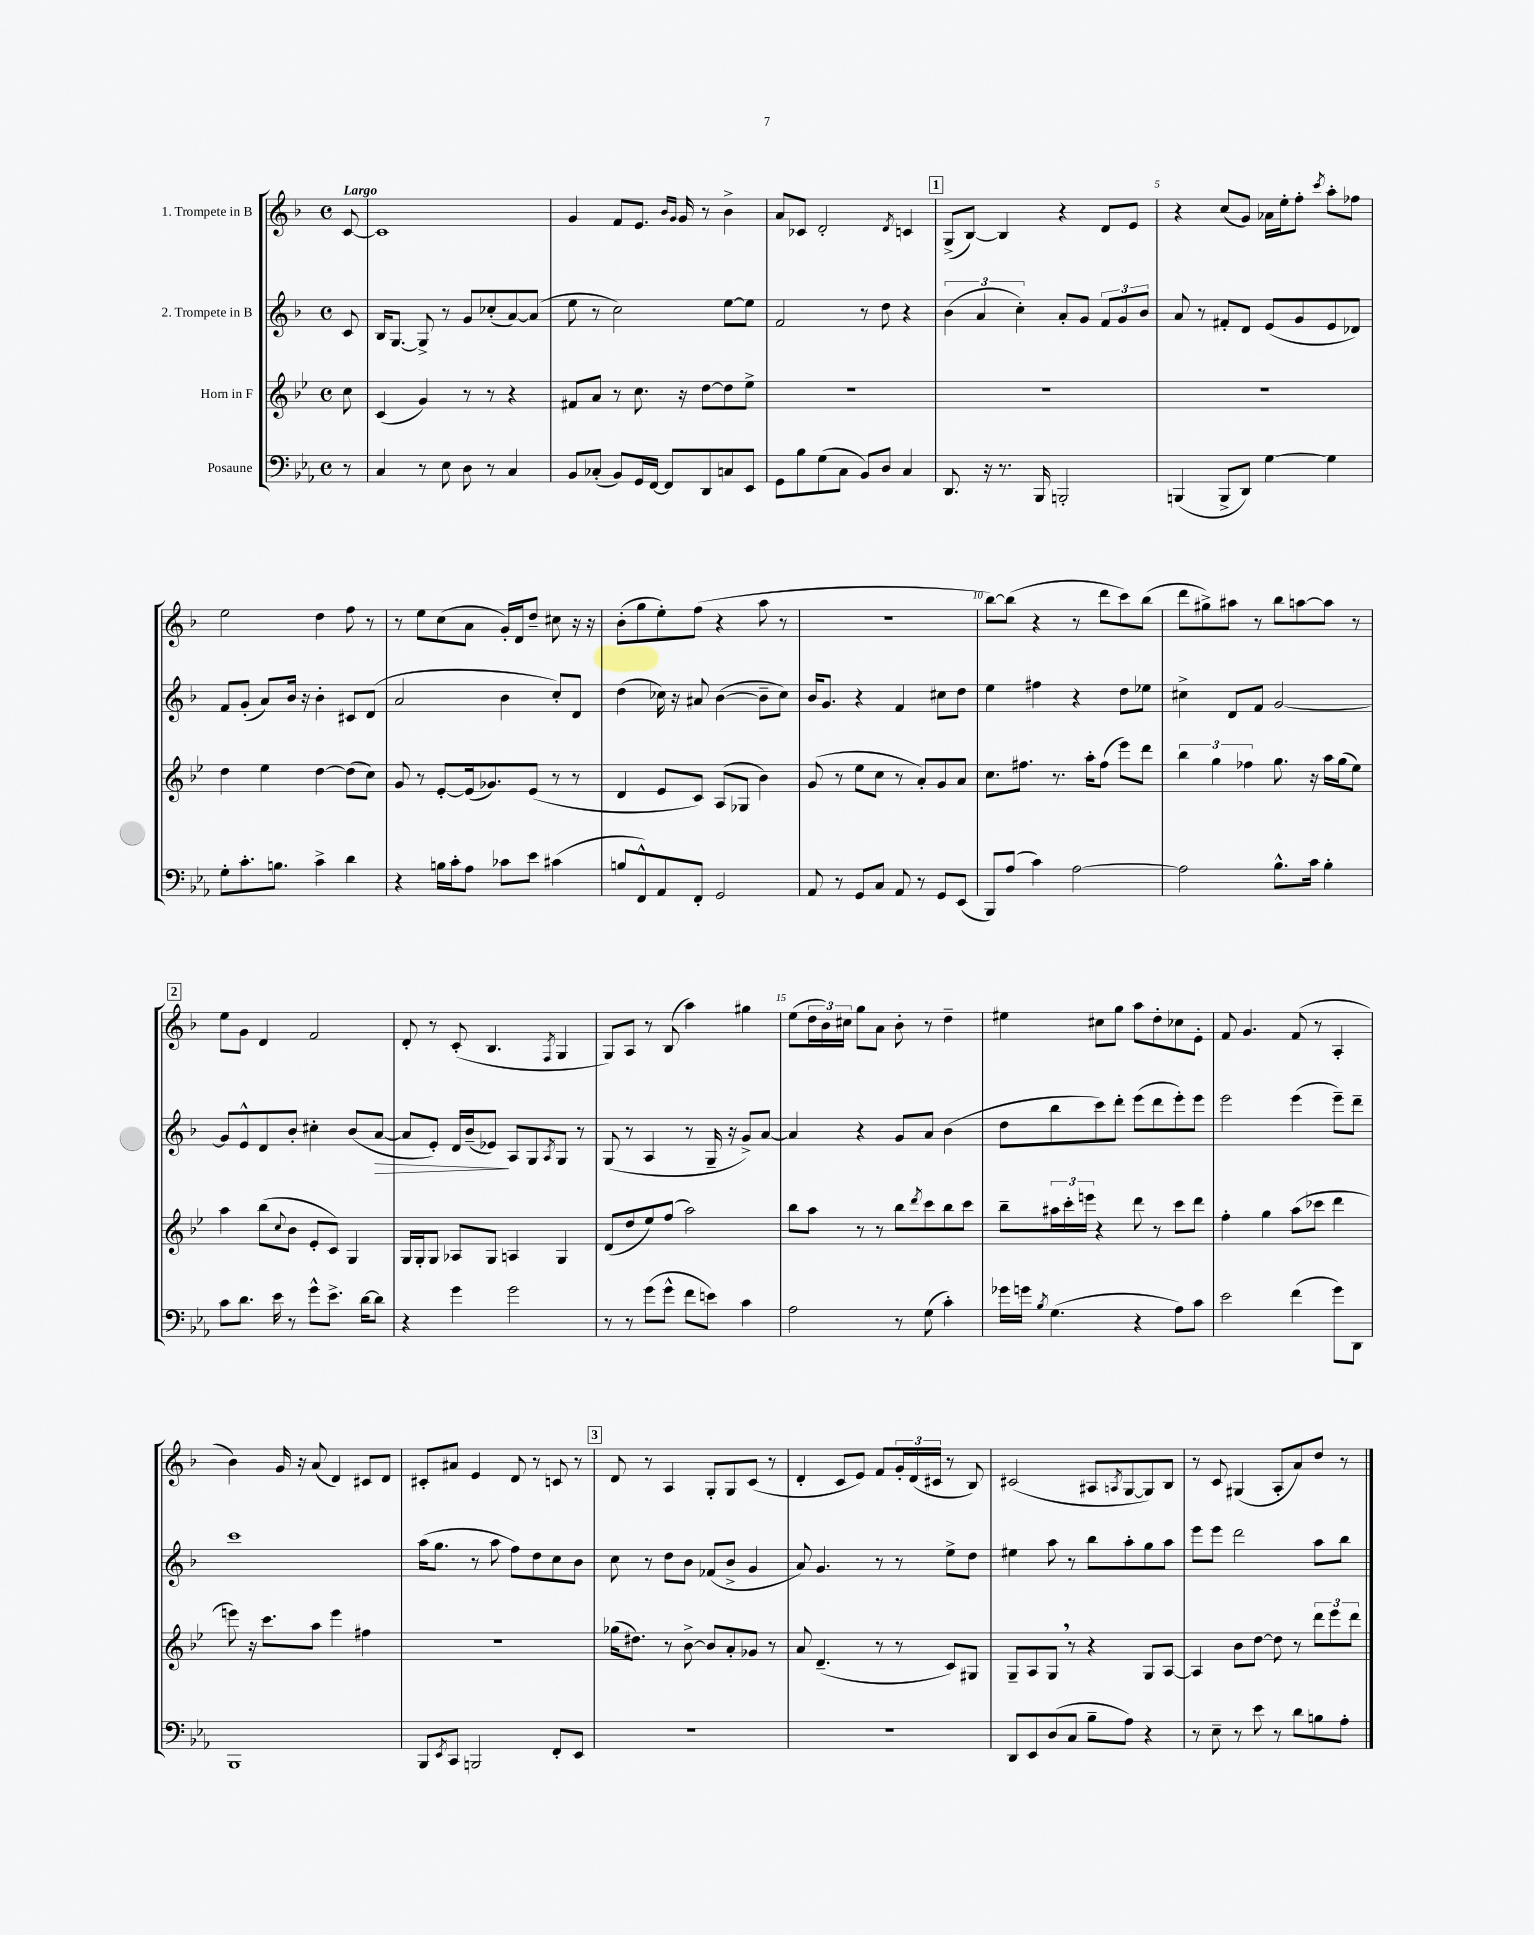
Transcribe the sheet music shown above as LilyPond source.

<<
\new StaffGroup <<
\new Staff = "s0" \with { instrumentName = "1. Trompete in B" } {
    \clef treble \key f \major \defaultTimeSignature \time 4/4 \partial 8 \tempo "Largo"
    c'8~ |
    c'1 |
    g'4 f'8 e'8. \grace { bes'16 g'16 } g'16 r8 bes'4-> |
    a'8 ces'8 d'2-. \acciaccatura { d'8 } c'4 |
    \mark \markup { \box "1" } g8->( bes8~) bes4 r4 d'8 e'8 |
    r4 c''8( g'8) aes'16 e''16-. f''8-. \acciaccatura { c'''8 } a''8-. fes''8 |
    e''2 d''4 f''8 r8 |
    r8 e''8 c''8( a'8 g'16-.) d'16 d''8-- cis''8 r16 r16 |
    bes'8-.( g''8 e''8-.) f''8( r4 a''8 r8 |
    R1 |
    bes''8~) bes''8( r4 r8 d'''8 c'''8) bes''8( |
    d'''8 gis''8->) ais''8 r8 bes''8 a''8~ a''8 r8 |
    \mark \markup { \box "2" } e''8 g'8 d'4 f'2 |
    d'8-. r8 c'8-.( bes4. \acciaccatura { f8 } g4 |
    g8) a8 r8 bes8( a''4) gis''4 |
    e''8( \tuplet 3/2 { d''16 bes'16) cis''16 } g''8 a'8 bes'8-. r8 d''4-- |
    eis''4 cis''8 g''8 a''8 d''8-. ces''8 e'8-. |
    f'8 g'4. f'8( r8 a4-. |
    bes'4) g'16 r16 a'8( d'4) cis'8 d'8 |
    cis'8-. ais'8 e'4 d'8 r8 c'8 r8 |
    \mark \markup { \box "3" } d'8 r8 a4 g8-. g8 c'8( r8 |
    d'4-. c'8 e'8) f'8 \tuplet 3/2 { g'16-. d'16( cis'16 } r8 bes8) |
    cis'2( ais8 \acciaccatura { a8 } g8~ g8) bes8 |
    r8 c'8 gis4( a8-. a'8) d''8 r8 \bar "|." |
}
\new Staff = "s1" \with { instrumentName = "2. Trompete in B" } {
    \clef treble \key f \major \defaultTimeSignature \time 4/4 \partial 8
    c'8 |
    bes16 g8.~ g8-> r8 g'8 ces''8-.( a'8~) a'8( |
    e''8 r8 c''2) e''8~ e''8 |
    f'2 r8 d''8 r4 |
    \mark \markup { \box "1" } \tuplet 3/2 { bes'4( a'4 c''4-.) } a'8-. g'8 \tuplet 3/2 { f'8 g'8 bes'8 } |
    a'8 r8 fis'8-. d'8 e'8( g'8 e'8 des'8) |
    f'8 g'8-.( a'8) bes'16 r16 bes'4-. cis'8 d'8( |
    a'2 bes'4 c''8-.) d'8 |
    d''4( ces''16) r16 ais'8 bes'4~( bes'8-- ces''8) |
    bes'16 g'8. r4 f'4 cis''8 d''8 |
    e''4 fis''4 r4 d''8 ees''8 |
    cis''4-> d'8 f'8 g'2~ |
    \mark \markup { \box "2" } g'8 e'8-^ d'8 bes'8-. cis''4-. bes'8( a'8~\> |
    a'8 e'8-.) d'16 bes'16--( ees'8\!) a8 g8 \acciaccatura { a8 } g8 r8 |
    g8( r8 a4 r8 g16-- r16 g'8->) a'8~ |
    a'4 r4 g'8 a'8 bes'4( |
    d''8 bes''8 c'''8) d'''8-. e'''8( d'''8 e'''8-.) e'''8 |
    e'''2 e'''4( e'''8--) d'''8-- |
    c'''1 |
    a''16( g''8. r8 a''8 f''8) d''8 c''8 bes'8 |
    \mark \markup { \box "3" } c''8 r8 d''8 bes'8 fes'8( bes'8-> g'4 |
    a'8) g'4. r8 r8 e''8-> d''8 |
    eis''4 a''8 r8 bes''8 a''8-. g''8 a''8 |
    e'''8 e'''8 d'''2 a''8 bes''8 \bar "|." |
}
\new Staff = "s2" \with { instrumentName = "Horn in F" } {
    \clef treble \key bes \major \defaultTimeSignature \time 4/4 \partial 8
    c''8 |
    c'4( g'4) r8 r8 r4 |
    fis'8 a'8 r8 c''8. r16 d''8~ d''8 ees''8-> |
    R1 |
    \mark \markup { \box "1" } R1 |
    R1 |
    d''4 ees''4 d''4~ d''8( c''8) |
    g'8 r8 ees'8~-. ees'16( ges'8.) ees'8( r8 r8 |
    d'4 ees'8 c'8) a8( ges8 bes'4) |
    g'8( r8 ees''8 c''8 r8 a'8-.) g'8 a'8 |
    c''8. fis''8. r8. a''16-. fis''8( ees'''8) d'''8 |
    \tuplet 3/2 { bes''4 g''4 fes''4 } g''8. r16 a''16 g''16( ees''8) |
    \mark \markup { \box "2" } a''4 bes''8( \appoggiatura { c''8 } bes'8 ees'8-. c'8) g4 |
    g16 g16-. g8 aes8 g8 a4 g4 |
    d'8( d''8 ees''8) f''8( a''2) |
    bes''8 a''8 r8 r8 bes''8 \acciaccatura { d'''8 } c'''8 bes''8 c'''8 |
    bes''8-- \tuplet 3/2 { ais''16 c'''16-. e'''16 } r4 d'''8 r8 c'''8 d'''8 |
    f''4-. g''4 a''8( ces'''8 d'''4 |
    e'''8) r16 c'''8. a''8 e'''4 fis''4 |
    r1 |
    \mark \markup { \box "3" } ges''16( dis''8.) r8 bes'8~-> bes'8 a'8-. ges'8 r8 |
    a'8 d'4.--( r8 r8 c'8) gis8 |
    g8-- a8 g8 \breathe r8 r4 g8 a8~ |
    a4 bes'8 d''8~ d''8 r8 \tuplet 3/2 { d'''8 ees'''8 d'''8 } \bar "|." |
}
\new Staff = "s3" \with { instrumentName = "Posaune" } {
    \clef bass \key ees \major \defaultTimeSignature \time 4/4 \partial 8
    r8 |
    c4 r8 ees8 d8 r8 c4 |
    bes,8 ces8-.( bes,8) g,16 f,16~ f,8 d,8 c8 ees,8 |
    g,8 bes8 g8( c8 bes,8) d8 c4 |
    \mark \markup { \box "1" } d,8. r16 r8. bes,,16 b,,2-. |
    b,,4( b,,8-> d,8) g4~ g4 |
    g8-. c'8.-. b8. c'4-> d'4 |
    r4 b16 c'16-. aes8 ces'8 ees'8 cis'4( |
    b8 f,8-^) aes,8 f,8-. g,2 |
    aes,8 r8 g,8 c8 aes,8 r8 g,8 ees,8( |
    bes,,8) aes8( c'4) aes2~ |
    aes2 bes8.-^ c'16 bes4-. |
    \mark \markup { \box "2" } c'8 d'8. ees'16 r8 g'8-^ ees'8.-> d'16~ d'8 |
    r4 g'4 g'2 |
    r8 r8 g'8( g'8-^ f'8 e'8) c'4 |
    aes2 r8 g8( c'4-.) |
    ges'16 g'16 \acciaccatura { bes8 } g4.( r4 aes8) c'8 |
    ees'2 f'4( g'8) d,8 |
    bes,,1 |
    bes,,8 \acciaccatura { ees,8 } c,8 b,,2 f,8-. ees,8 |
    \mark \markup { \box "3" } R1 |
    R1 |
    d,8 ees,8 d8( c8 bes8-- aes8) r4 |
    r8 ees8-- r8 ees'8 r8 d'8 b8 aes8-. \bar "|." |
}
>>
>>
\layout { \context { \Score \override BarNumber.break-visibility = ##(#f #t #t) barNumberVisibility = #(every-nth-bar-number-visible 5) } }
